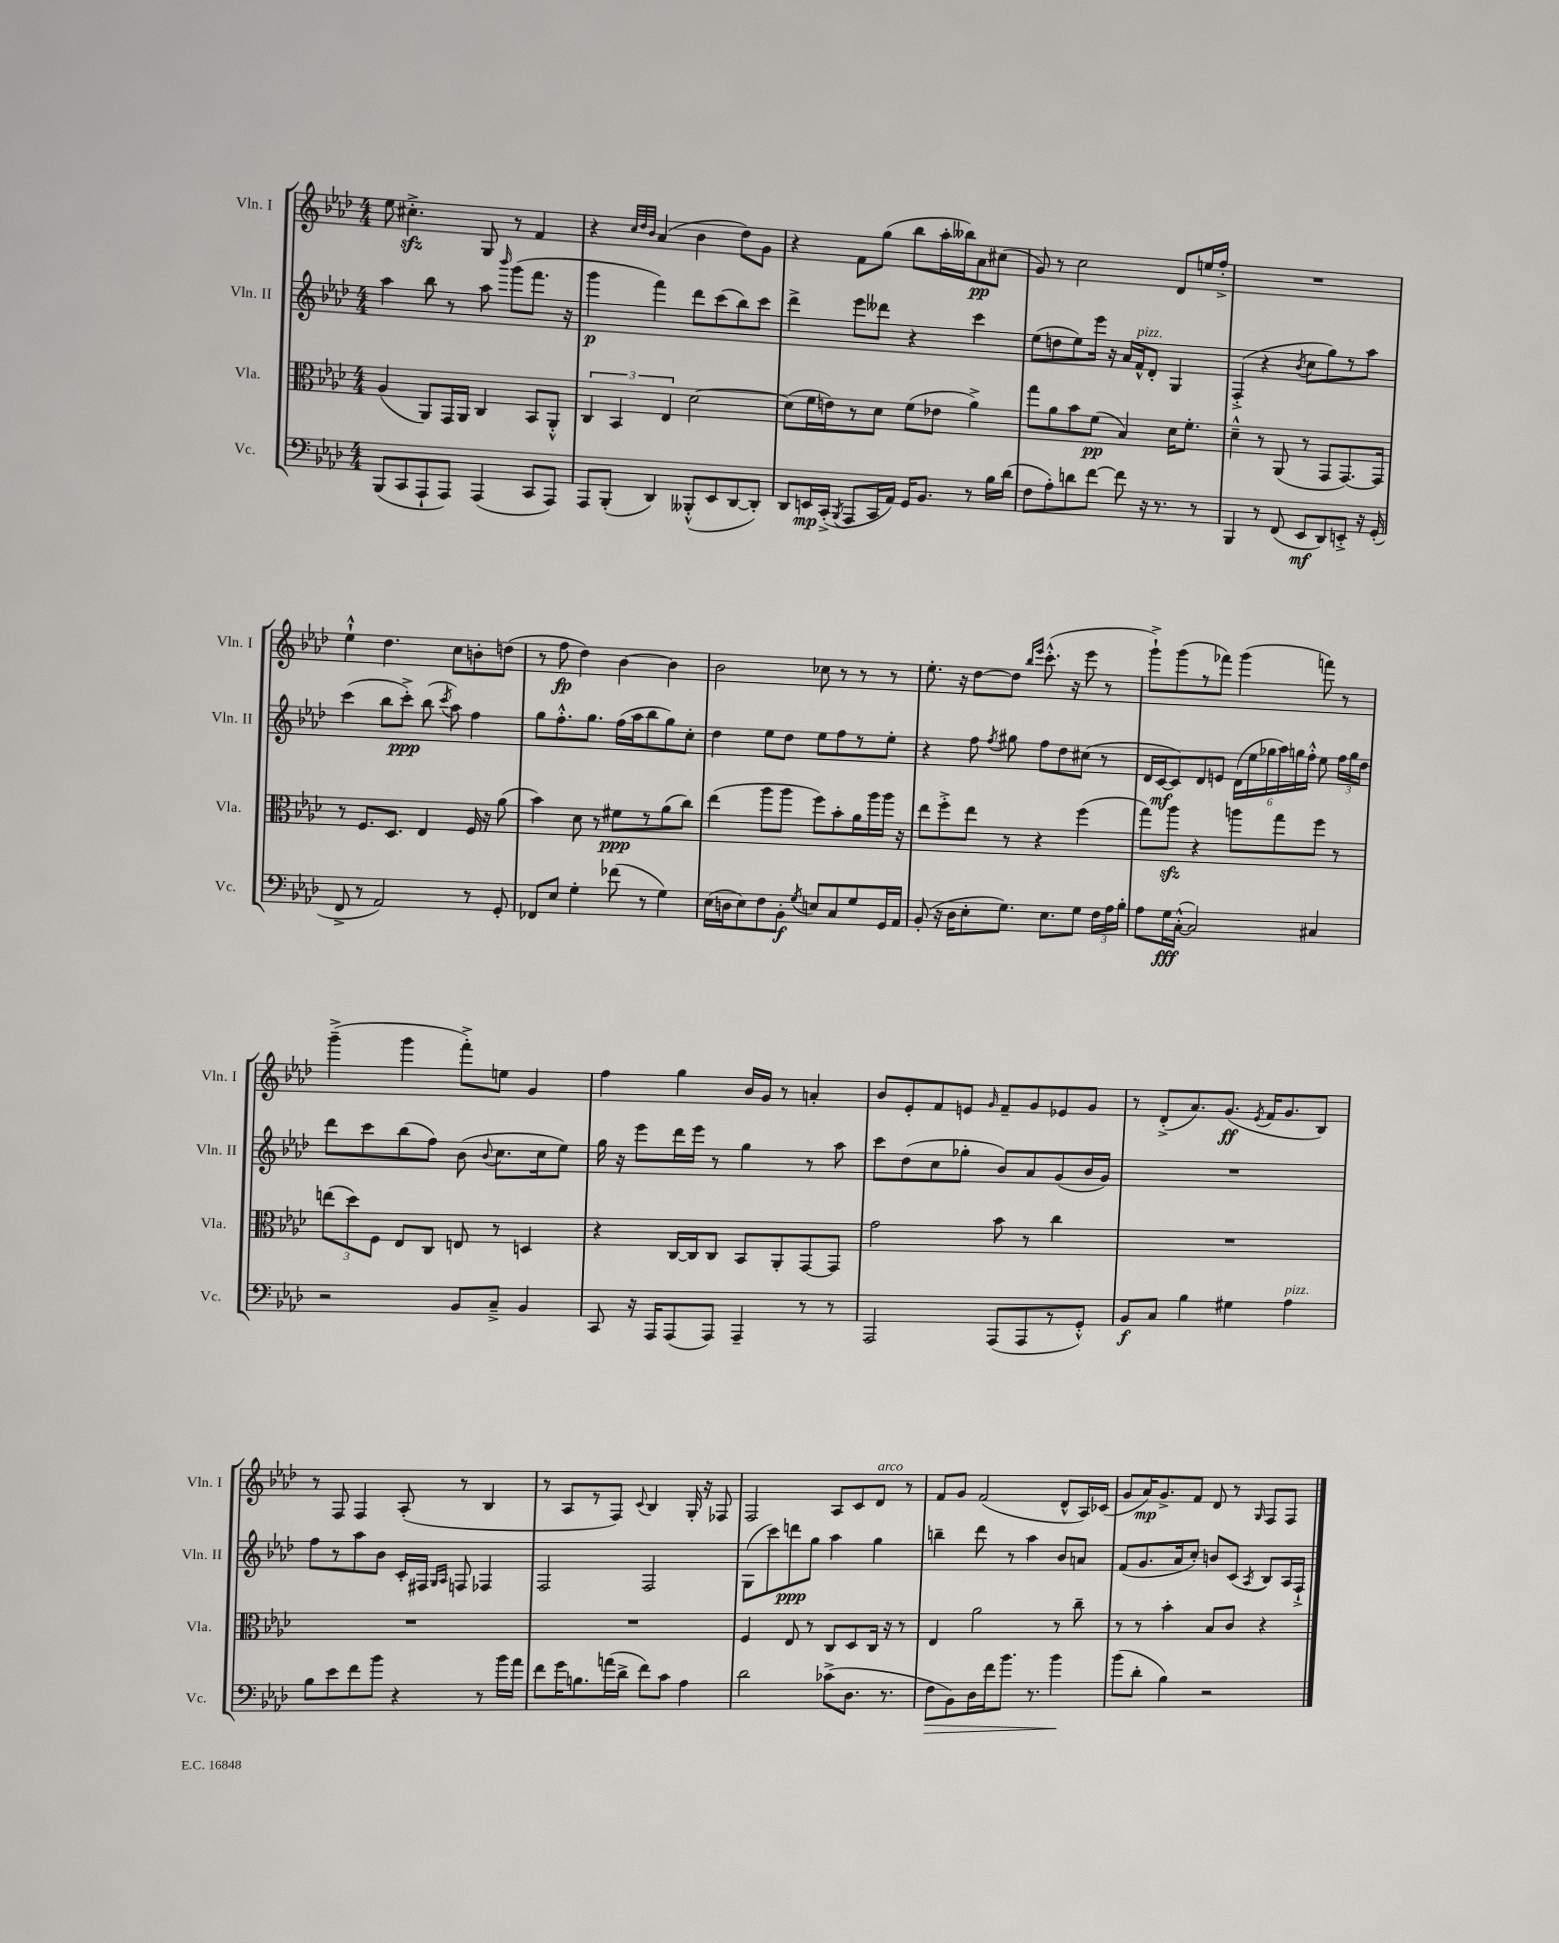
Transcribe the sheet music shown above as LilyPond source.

<<
\new StaffGroup <<
\new Staff = "s0" \with { instrumentName = "Vln. I" shortInstrumentName = "Vln. I" } {
    \clef treble \key aes \major \numericTimeSignature \time 4/4
    \autoBeamOff ees''8 cis''4.-.->\sfz g8 r8 f'4 |
    r4 \grace { c''32[ des''32 bes'32] } aes'4( bes'4 des''8[) g'8] |
    r4 f'8[ g''8]( bes''8[ aes''16-. beses''16) aes'8\pp cis''8]( |
    g'8) r8 c''2 des'8[ e''16 f''16]-.-> |
    R1 |
    ees''4-!-^ des''4. c''8[ b'8-. d''8]( |
    r8 f''8\fp des''4) bes'4~ bes'4 |
    bes'2 ces''8 r8 r8 r8 |
    ees''8.-. r16 des''8[~ des''8] \grace { bes''16[ ees'''16] } c'''8.-.-^( r16 ees'''8 r8 |
    g'''8[-!->) g'''8( r8 fes'''8]) g'''4( f'''8) r8 |
    g'''4--->( g'''4 f'''8[-.->) e''8] g'4 |
    f''4 g''4 bes'16[ g'16] r8 a'4-. |
    bes'8[ ees'8-. f'8 e'8] \grace { g'16 } f'8[-- g'8 ees'8 g'8] |
    r8 des'8[-.->( aes'8.) g'8.]\ff( \acciaccatura { ees'8 } f'16[ g'8. bes8]) |
    r8 f8 f4 aes8-.( r8 bes4 |
    r8 aes8[ r8 f8]) \appoggiatura { c'8 } bes4 g16-. r16 fes8 |
    f2 aes8[ c'8 des'8]^\markup { \italic "arco" } r8 |
    f'8[ g'8] f'2( des'8[-^ aes16) ces'16]( |
    g'8[ aes'16\mp) g'8.-> f'8] des'8 r8 \grace { g16 } f8[ f8] \bar "|." |
}
\new Staff = "s1" \with { instrumentName = "Vln. II" shortInstrumentName = "Vln. II" } {
    \clef treble \key aes \major \numericTimeSignature \time 4/4
    \autoBeamOff aes''4 bes''8 r8 aes''8 \grace { bes'''16 } g'''8[( f'''8.] r16 |
    g'''4\p f'''4) des'''8[ c'''8( bes''8) c'''8] |
    des'''4-> ees'''8[ deses'''8] r4 c'''4 |
    ees''8[( d''8 ees''8) ees'''16] r16 aes'16[ f'16-^^\markup { \italic "pizz." } des'8]-. g4 |
    f4-.->( r4 \acciaccatura { bes'8 } c''8[ g''8) r8 aes''8] |
    c'''4( bes''8[ c'''8]-.->\ppp) bes''8( \acciaccatura { c'''8 } aes''8) f''4 |
    g''8[ f''8.-.-^ g''8.] f''16[( aes''16 bes''8 g''8) c''8]-. |
    des''4 ees''8[ des''8] ees''8[ f''8 r8 ees''8]-. |
    r4 f''8 \acciaccatura { f''8 } gis''8 f''8[ des''8 cis''8]( r8 |
    des'16[ c'16~\mf c'8) des'8 e'8] \tuplet 6/4 { des'16[( ees''16 ges''16 aes''16) g''16 f''16]-.-^ } ees''8 \tuplet 3/2 { f''16[ g''16 des''16] } |
    des'''8[ c'''8 bes''8( f''8]) bes'8( \appoggiatura { bes'8 } c''8.[ c''16 ees''8]) |
    g''16 r16 ees'''8[ des'''16 ees'''16] r8 g''4 r8 aes''8 |
    c'''8[ des''8( c''8 ges''8]-. bes'8[) aes'8 g'8( bes'16 g'16]) |
    R1 |
    f''8[ r8 aes''8 bes'8] c'16[-. fis16] \grace { g16[ aes16] } f8 fes4 |
    f2 f2 |
    g8[( c'''8) d'''8\ppp g''8] aes''4 g''4 |
    b''4-- des'''8 r8 aes''4 bes'8[ a'8] |
    f'8[( g'8. aes'16 c''8]-.) b'8[ c'8]( \acciaccatura { aes8 } bes8[) aes16 f16]-!-> \bar "|." |
}
\new Staff = "s2" \with { instrumentName = "Vla." shortInstrumentName = "Vla." } {
    \clef alto \key aes \major \numericTimeSignature \time 4/4
    \autoBeamOff aes4( aes,8[) g,16 aes,16] c4 bes,8[ aes,8]-.-^ |
    \tuplet 3/2 { c4 bes,4 ees4 } des'2~ |
    des'8[( f'16 e'16) r8 des'8] f'8[( ees'8] aes'4->) |
    g''8[ aes'8 bes'8 f'8]\pp( bes4) des'16[ f'8.]-. |
    des'4---^ r8 aes,8( r8 g,8[ g,8.~) g,16] |
    r8 f8.[ des8.] ees4 f16 r16 aes'8( |
    bes'4) des'8 r8 fis'8[\ppp r8 aes'8( c''8]) |
    ees''4( aes''8[ aes''8] f''8[) bes'8-. aes'16 aes''16 aes''16] r16 |
    ees''8[ f''8-.-> ees''8] r8 r4 f''4( |
    g''8[) aes''8]\sfz r4 a''8[ g''8 f''8] r8 |
    \tuplet 3/2 { e''8[( des''8) f8] } ees8[ c8] e8 r8 d4 |
    r4 c16[~ c16 c8] bes,8[ aes,8-. g,8~ g,8] |
    g'2 bes'8 r8 c''4 |
    R1 |
    R1 |
    R1 |
    f4 ees8 r8 c8[ des8 c16] r16 r8 |
    ees4 aes'2 r8 c''8-- |
    r8 r8 bes'4-. bes8[ c'8] r4 \bar "|." |
}
\new Staff = "s3" \with { instrumentName = "Vc." shortInstrumentName = "Vc." } {
    \clef bass \key aes \major \numericTimeSignature \time 4/4
    \autoBeamOff bes,,8[( c,8 aes,,8-! aes,,8]) aes,,4( c,8[ aes,,8]) |
    aes,,8[ bes,,8]-.( des,4) beses,,8[-.-^( ees,8 des,8~ des,8]-.) |
    des,8[ e,16\mp c,16]-.->( \acciaccatura { bes,,8 } aes,,8[ c,16 aes,16]) g,16[ bes,8.] r8 bes16[ des'16]( |
    f8[ aes8-.) d'8 f'8]~ f'8 r16 r8. r8 |
    bes,,4 r8 f,8( ees,8[\mf des,8) e,8]-.-> r16 g,16-.( |
    f,8-> r8 aes,2) r8 g,8-. |
    fes,8[ ees8] g4-. fes'8( r8 g4) |
    ees16[( d16 ees8) f8 bes,8]-.\f \acciaccatura { g8 } e8[ c8 g8 g,16 aes,16] |
    bes,8-.( r16 des16[ ees8-. g8.]) ees8.[ g8] \tuplet 3/2 { f16[ aes16 bes16]-. } |
    aes8[ g16\fff c16]~-.-^( c2) cis4 |
    r2 bes,8[ c8]---> bes,4 |
    c,8 r16 aes,,16[ aes,,8( aes,,8]) aes,,4-- r8 r8 |
    aes,,2 aes,,8[( aes,,8 r8 g,8]-.-^) |
    bes,8[\f c8] bes4 gis4 aes4^\markup { \italic "pizz." } |
    bes8[ ees'8 f'8 bes'8] r4 r8 bes'16[ aes'16] |
    f'8[ g'16 b8. a'16( des'16]-> f'8[) c'8] aes4 |
    des'2 ces'8[->( des8.] r8. |
    f8[\> bes,8) des16 f'16 bes'8.] r8. bes'4\! |
    bes'8[( des'8]-. bes4) r2 \bar "|." |
}
>>
>>
\layout { \context { \Score \remove "Bar_number_engraver" } }
